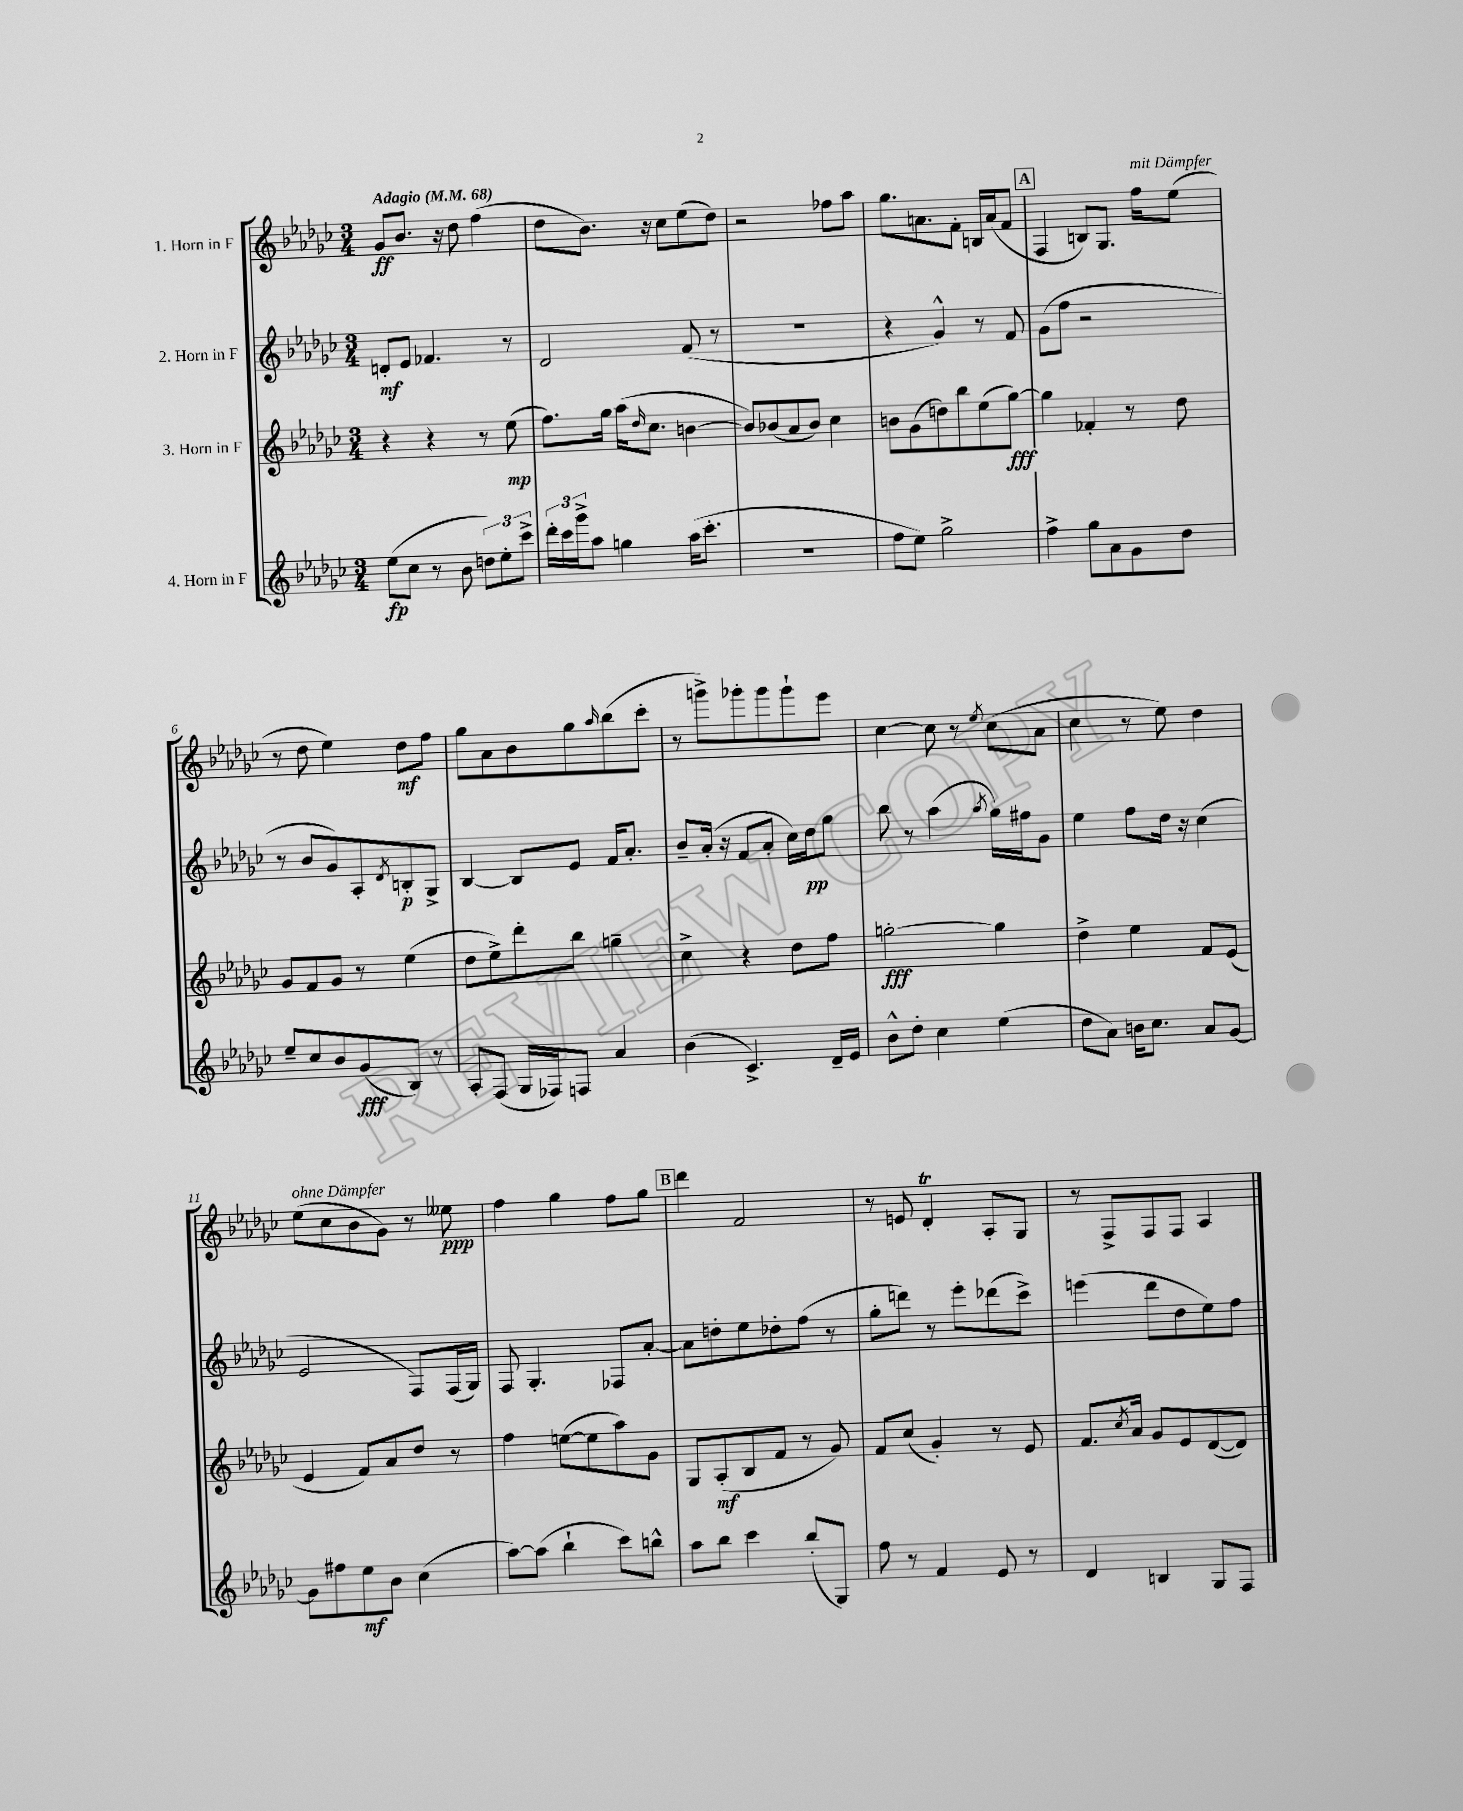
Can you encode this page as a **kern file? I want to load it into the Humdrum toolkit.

**kern	**dynam	**kern	**dynam	**kern	**dynam	**kern	**dynam
*part4	*part4	*part3	*part3	*part2	*part2	*part1	*part1
*staff4	*staff4	*staff3	*staff3	*staff2	*staff2	*staff1	*staff1
*I"4. Horn in F	*	*I"3. Horn in F	*	*I"2. Horn in F	*	*I"1. Horn in F	*
*clefG2	*	*clefG2	*	*clefG2	*	*clefG2	*
*k[b-e-a-d-g-c-]	*	*k[b-e-a-d-g-c-]	*	*k[b-e-a-d-g-c-]	*	*k[b-e-a-d-g-c-]	*
*M3/4	*	*M3/4	*	*M3/4	*	*M3/4	*
*MM68	*	*MM68	*	*MM68	*	*MM68	*
=1	=1	=1	=1	=1	=1	=1	=1
!	!	!	!	!	!	!LO:TX:a:B:t=Adagio	!
(8ee-\L	fp	4r	.	8dn'/L	mf	8g-/L	ff
8cc-\J	.	.	.	8e-/J	.	8.b-/J	.
8r	.	4r	.	4.f-X/	.	.	.
.	.	.	.	.	.	16r	.
8b-\	.	.	.	.	.	8dd-\	.
12ddn\L)	.	8r	.	.	.	(4ff\	.
12ee-'\	.	.	.	.	.	.	.
.	.	(8ee-\	mp	8r	.	.	.
12ccc-^\J	.	.	.	.	.	.	.
=2	=2	=2	=2	=2	=2	=2	=2
24ddd-'\LL	.	8.ff\L)	.	2d-/	.	8dd-\L	.
24ccc-\	.	.	.	.	.	.	.
24ggg-^\J	.	.	.	.	.	.	.
8aa-\J	.	.	.	.	.	8.b-\J)	.
.	.	16gg-\Jk	.	.	.	.	.
4ggn\	.	(16aa-\KL	.	.	.	.	.
.	.	16qqdd-/	.	.	.	.	.
.	.	8.cc-\J	.	.	.	16r	.
.	.	.	.	.	.	8cc-\L	.
(16aa-\KL	.	[4bn\	.	(8f/	.	(8ee-\	.
8.ccc-'\J	.	.	.	.	.	.	.
.	.	.	.	8r	.	8dd-\J)	.
=3	=3	=3	=3	=3	=3	=3	=3
2.r	.	8b/L])	.	2.r	.	2r	.
.	.	(8b-X/	.	.	.	.	.
.	.	8a-/	.	.	.	.	.
.	.	8b-/J)	.	.	.	.	.
.	.	4cc-\	.	.	.	8ff-X\L	.
.	.	.	.	.	.	8aa-\J	.
=4	=4	=4	=4	=4	=4	=4	=4
8ff\L	.	8bn\L	.	4r	.	8.gg-\L	.
8ee-\J)	.	(8g-\	.	.	.	.	.
.	.	.	.	.	.	8.an\	.
2gg-^\	.	8ddn\)	.	4g-^^/)	.	.	.
.	.	8bb-\	.	.	.	8f'\J	.
.	.	(8ee-\	.	8r	.	16Bn/LL	.
.	.	.	.	.	.	(16a/J	.
.	.	[8gg-\J)	fff	8f/	.	8f/J	.
!!LO:REH:place=s1:t=A
=5	=5	=5	=5	=5	=5	=5	=5
4ff^\	.	4gg-\]	.	(8g-\L	.	4F/	.
.	.	.	.	8ff\J	.	.	.
8gg-\L	.	4f-X'/	.	2r	.	8Bn/L)	.
8a-\	.	.	.	.	.	8.G-/J	.
8g-\	.	8r	.	.	.	.	.
!	!	!	!	!	!	!LO:TX:a:i:t=mit Dämpfer	!
.	.	.	.	.	.	16ff\KL	.
8dd-\J	.	8dd-\	.	.	.	(8ee-\J	.
!!LO:LB:g=z
=6	=6	=6	=6	=6	=6	=6	=6
8ee-~/L	.	8g-/L	.	8r	.	8r	.
8cc-/	.	8f/	.	8b-/L	.	8dd-\	.
8b-/	.	8g-/J	.	8g-/)	.	4ee-\)	.
(8g-/	fff	8r	.	8A-'/	.	.	.
.	.	.	.	8qd-/	.	.	.
8B-/J)	.	(4ee-\	.	8Bn'/	p	8dd-\L	mf
8r	.	.	.	8G-^/J	.	8ff\J	.
=7	=7	=7	=7	=7	=7	=7	=7
8A-'/L	.	8dd-\L	.	[4B-/	.	8gg-\L	.
(8F/J	.	8ee-^\)	.	.	.	8a-\	.
16G-/LL	.	8ddd-'\	.	8B-/L]	.	8b-\	.
16F-X/J)	.	.	.	.	.	.	.
8Fn/J	.	8bb-\J	.	8e-/J	.	8gg-\	.
.	.	.	.	.	.	16qqaa-/	.
4a-/	.	4ggn~\	.	16f/KL	.	(8bb-\	.
.	.	.	.	8.a-'/J	.	.	.
.	.	.	.	.	.	8ccc-'\J	.
=8	=8	=8	=8	=8	=8	=8	=8
(4b-\	.	4cc-^\	.	8b-~/L	.	8r	.
.	.	.	.	(16a-'/Jk	.	8gggn^\L)	.
.	.	.	.	16r	.	.	.
4.c-^/)	.	4r	.	8f/L	.	8ggg-X'\	.
.	.	.	.	8a-'/J	.	8ggg-\	.
.	.	8dd-\L	.	16cc-\LL)	.	8ggg-`\	.
.	.	.	.	16dd-\J	pp	.	.
16d-~/LL	.	8ff\J	.	8gg-\J	.	8eee-\J	.
16e-/JJ	.	.	.	.	.	.	.
=9	=9	=9	=9	=9	=9	=9	=9
8b-^^\L	.	[2ggn'\	fff	8bb-\	.	[4cc-\	.
8dd-'\J	.	.	.	8r	.	.	.
4cc-\	.	.	.	(4aa-\	.	8cc-\]	.
.	.	.	.	.	.	8r	.
.	.	.	.	8qaa-/	.	8qee-/	.
(4ee-\	.	4gg\]	.	16gg-\LL)	.	(8cc-\L	.
.	.	.	.	16ff#X\J	.	.	.
.	.	.	.	8g-\J	.	8a-\J	.
=10	=10	=10	=10	=10	=10	=10	=10
8dd-\L	.	4dd-^\	.	4ee-\	.	4cc-\	.
8a-\J)	.	.	.	.	.	.	.
16bn\KL	.	4ee-\	.	8ff\L	.	8r	.
8.cc-\J	.	.	.	.	.	.	.
.	.	.	.	16dd-\Jk	.	8ee-\)	.
.	.	.	.	16r	.	.	.
8a-/L	.	8f/L	.	(4cc-\	.	4dd-\	.
[8g-/J	.	(8e-/J	.	.	.	.	.
!!LO:LB:g=z
=11	=11	=11	=11	=11	=11	=11	=11
!	!	!	!	!	!	!LO:TX:a:i:t=ohne Dämpfer	!
8g-\L]	.	4e-/	.	2e-/	.	(8ee-\L	.
8ff#X\	.	.	.	.	.	8cc-\	.
8ee-\	mf	8f/L)	.	.	.	8b-\	.
8b-\J	.	8a-/	.	.	.	8g-\J)	.
(4cc-\	.	8dd-/J	.	8F/L)	.	8r	.
.	.	8r	.	(16F/L	.	8ee--X\	ppp
.	.	.	.	16G-/JJ)	.	.	.
=12	=12	=12	=12	=12	=12	=12	=12
[8aa-\L)	.	4ff\	.	8F/	.	4ff\	.
(8aa-\J]	.	.	.	4.G-'/	.	.	.
4bb-`\	.	([8een\L	.	.	.	4gg-\	.
.	.	8ee\]	.	.	.	.	.
8ccc-\L)	.	8aa-\)	.	8F-X/L	.	8ff\L	.
8bbn^^\J	.	8g-\J	.	[8a-'/J	.	8gg-\J	.
!!LO:REH:place=s1:t=B
=13	=13	=13	=13	=13	=13	=13	=13
8aa-\L	.	8G-/L	.	8a-\L]	.	4ddd-\	.
8bb-\J	.	(8A-'/	mf	8ddn'\	.	.	.
4ccc-\	.	8B-/	.	8ee-\	.	2f/	.
.	.	8f/J	.	8dd-X'\	.	.	.
(8bb-'/L	.	8r	.	(8ff\J	.	.	.
8G-/J)	.	8g-/)	.	8r	.	.	.
=14	=14	=14	=14	=14	=14	=14	=14
8ff\	.	8f/L	.	8gg-'\L	.	8r	.
8r	.	(8cc-/J	.	8dddn\J)	.	8en/	.
4f/	.	4g-'/)	.	8r	.	4d-T'/	.
.	.	.	.	8eee-'\L	.	.	.
8e-/	.	8r	.	(8ddd-X\	.	8A-'/L	.
8r	.	8e-/	.	8ccc-^\J)	.	8G-/J	.
=15	=15	=15	=15	=15	=15	=15	=15
4d-/	.	8.f/L	.	(4eeen\	.	8r	.
.	.	.	.	.	.	8F^/L	.
.	.	8qcc-/	.	.	.	.	.
.	.	16a-/Jk	.	.	.	.	.
4Bn/	.	8g-/L	.	8ddd-\L	.	8F/	.
.	.	8e-/	.	8dd-\	.	8F/J	.
8G-/L	.	([8d-/	.	8ee-\)	.	4A-/	.
8F/J	.	8d-/J])	.	8ff\J	.	.	.
==	==	==	==	==	==	==	==
*-	*-	*-	*-	*-	*-	*-	*-
